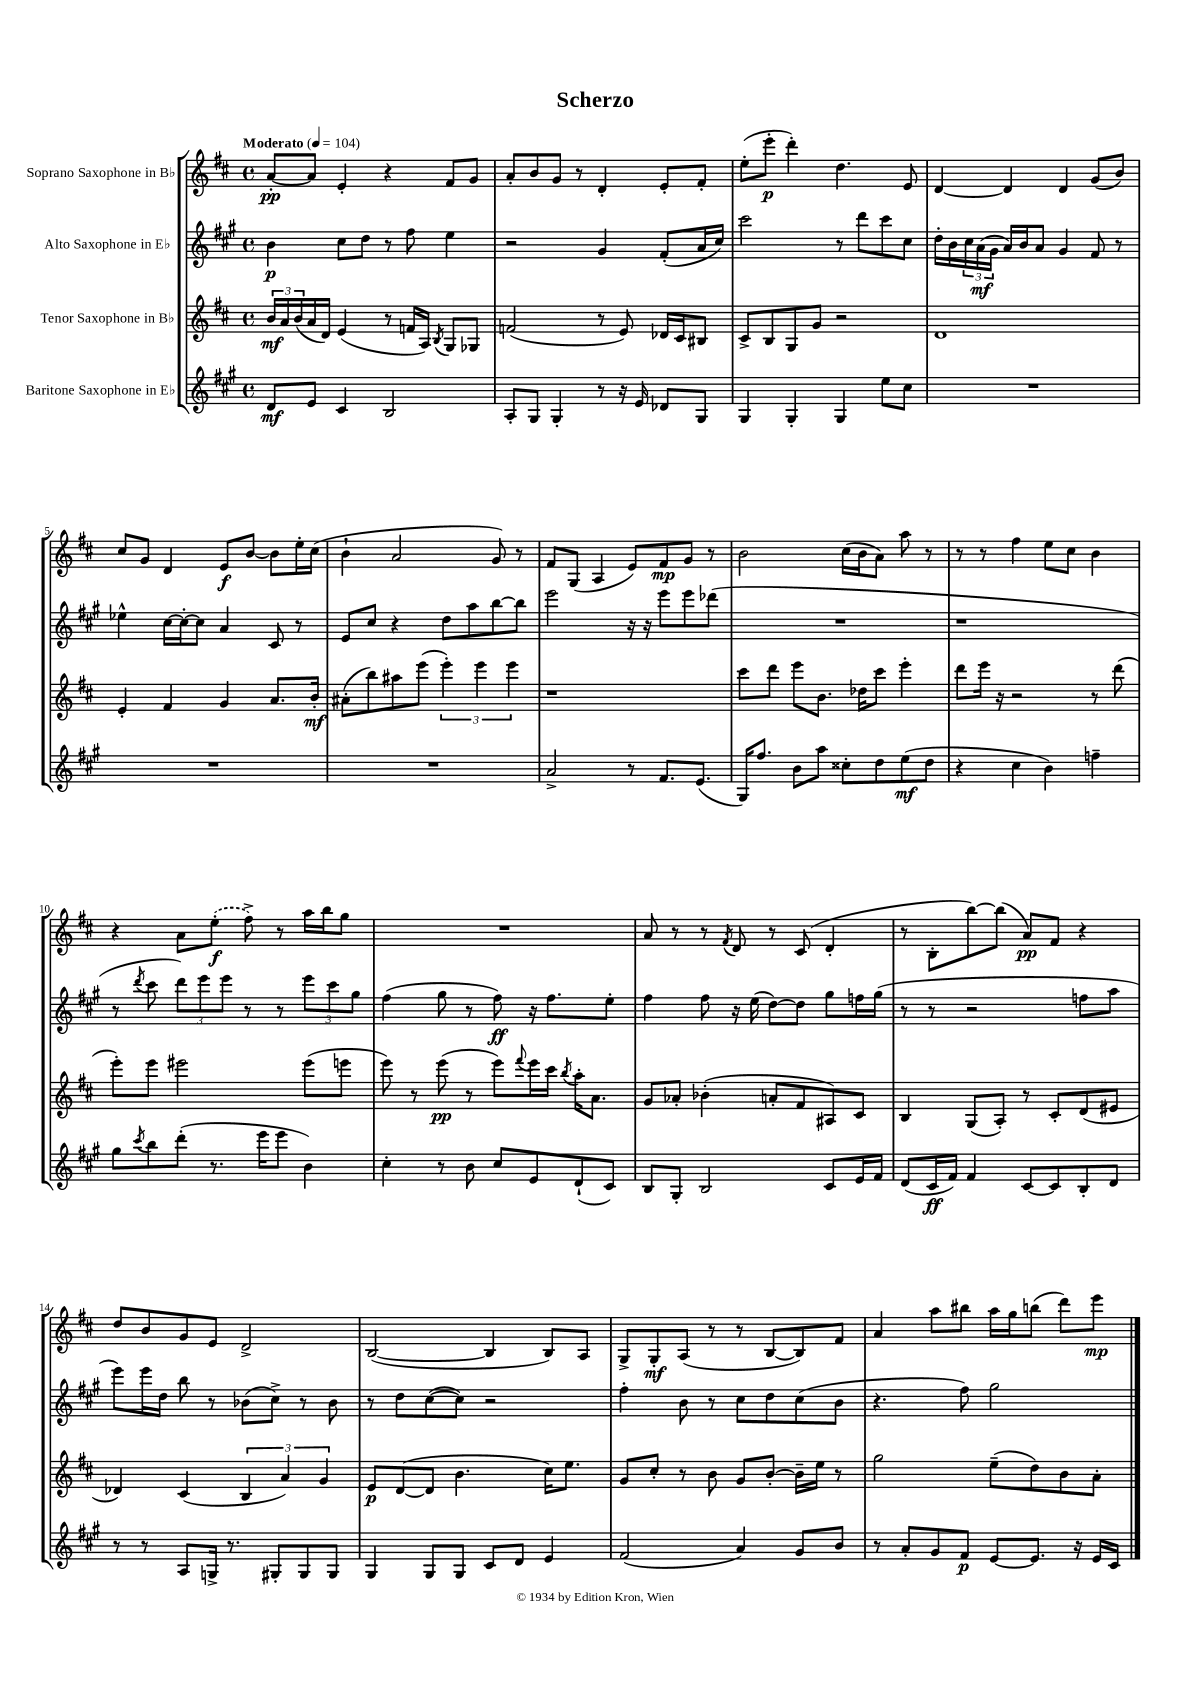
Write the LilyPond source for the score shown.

\header { title = "Scherzo" }
<<
\new StaffGroup <<
\new Staff = "s0" \with { instrumentName = "Soprano Saxophone in Bb" } {
    \clef treble \key d \major \defaultTimeSignature \time 4/4 \tempo "Moderato" 4 = 104
    a'8~-.\pp a'8 e'4-. r4 fis'8 g'8 |
    a'8-. b'8 g'8 r8 d'4-. e'8-. fis'8-. |
    e''8-.( e'''8-.\p d'''4-.) d''4. e'8 |
    d'4~ d'4 d'4 g'8( b'8) |
    cis''8 g'8 d'4 e'8\f b'8~ b'8 e''16-. cis''16( |
    b'4-! a'2 g'8) r8 |
    fis'8 g8( a4 e'8) fis'8\mp g'8 r8 |
    b'2 cis''16( b'16 a'8) a''8 r8 |
    r8 r8 fis''4 e''8 cis''8 b'4 |
    r4 a'8 \once \slurDashed e''8-.\f( fis''8->) r8 a''16 b''16 g''8 |
    R1 |
    a'8 r8 r8 \acciaccatura { fis'8 } d'8 r8 cis'8( d'4-. |
    r8 b8-. b''8~) b''8( a'8\pp) fis'8 r4 |
    d''8 b'8 g'8 e'8 d'2-> |
    b2~( b4 b8) a8 |
    g8-> g8-.\mf a8( r8 r8 b8~ b8) fis'8 |
    a'4 a''8 bis''8 a''16 g''16 b''8( d'''8) e'''8\mp \bar "|." |
}
\new Staff = "s1" \with { instrumentName = "Alto Saxophone in Eb" } {
    \clef treble \key a \major \defaultTimeSignature \time 4/4
    b'4\p cis''8 d''8 r8 fis''8 e''4 |
    r2 gis'4 fis'8-.( a'16 cis''16) |
    cis'''2 r8 d'''8 cis'''8 cis''8 |
    d''16-. b'16 \tuplet 3/2 { cis''16 a'16\mf( gis'16 } a'16) b'16 a'8 gis'4 fis'8 r8 |
    ees''4-^ cis''16~ cis''16~-. cis''8 a'4 cis'8 r8 |
    e'8 cis''8 r4 d''8 a''8 b''8~ b''8 |
    e'''2 r16 r16 e'''8 e'''8 des'''8( |
    R1 |
    r1 |
    r8 \acciaccatura { d'''8 } cis'''8 \tuplet 3/2 { d'''8) e'''8 e'''8 } r8 r8 \tuplet 3/2 { e'''8 cis'''8 gis''8 } |
    fis''4( gis''8 r8 fis''8\ff) r16 fis''8. e''8-. |
    fis''4 fis''8 r16 e''16( d''8~) d''8 gis''8 f''16 gis''16( |
    r8 r8 r2 f''8 a''8 |
    e'''8) e'''16 d''16 b''8 r8 bes'8( cis''8->) r8 bes'8 |
    r8 d''8 cis''8~( cis''8) r2 |
    fis''4-. b'8 r8 cis''8 d''8 cis''8( b'8 |
    r4. fis''8) gis''2 \bar "|." |
}
\new Staff = "s2" \with { instrumentName = "Tenor Saxophone in Bb" } {
    \clef treble \key d \major \defaultTimeSignature \time 4/4
    \tuplet 3/2 { b'16\mf a'16 b'16( } a'16 d'16) e'4( r8 f'16 a16) \acciaccatura { b8 } g8 ges8 |
    f'2( r8 e'8) des'16 cis'16 bis8 |
    cis'8-> b8 g8 g'8 r2 |
    d'1 |
    e'4-. fis'4 g'4 a'8. b'16-.\mf |
    ais'8-.( b''8) ais''8 e'''8( \tuplet 3/2 { e'''4-.) e'''4 e'''4 } |
    r1 |
    cis'''8 d'''8 e'''8 b'8. des''16 cis'''8 e'''4-. |
    d'''8 e'''16 r16 r2 r8 d'''8( |
    e'''8-.) e'''8 eis'''2 eis'''8( e'''8 |
    e'''8) r8 e'''8\pp( r8 e'''8) \appoggiatura { fis'''8 } e'''16 cis'''16 \acciaccatura { b''8 } a''16-. a'8. |
    g'8 aes'8-. bes'4-.( a'8-. fis'8 ais8) cis'8 |
    b4 g8( a8-.) r8 cis'8-. d'8( eis'8 |
    des'4) cis'4( \tuplet 3/2 { b4 a'4) g'4 } |
    e'8\p d'8~( d'8 b'4. cis''16) e''8. |
    g'8 cis''8-. r8 b'8 g'8 b'8~-. b'16-- e''16 r8 |
    g''2 e''8--( d''8) b'8 a'8-. \bar "|." |
}
\new Staff = "s3" \with { instrumentName = "Baritone Saxophone in Eb" } {
    \clef treble \key a \major \defaultTimeSignature \time 4/4
    d'8\mf e'8 cis'4 b2 |
    a8-. gis8 gis4-. r8 r16 e'16 des'8 gis8 |
    gis4 gis4-. gis4 e''8 cis''8 |
    R1 |
    R1 |
    R1 |
    a'2-> r8 fis'8. e'8.( |
    gis16) fis''8. b'8 a''8 cisis''8-. d''8 e''8\mf( d''8 |
    r4 cis''4 b'4) f''4-- |
    gis''8 \acciaccatura { cis'''8 } b''8 d'''8-.( r8. e'''16 e'''8 b'4) |
    cis''4-. r8 b'8 cis''8 e'8 d'8-!( cis'8) |
    b8 gis8-. b2 cis'8 e'16 fis'16 |
    d'8( cis'16\ff fis'16) fis'4 cis'8~ cis'8 b8-. d'8 |
    r8 r8 a8 g16-> r8. gis8-. gis8 gis8 |
    gis4 gis8 gis8 cis'8 d'8 e'4 |
    fis'2( a'4) gis'8 b'8 |
    r8 a'8-. gis'8 fis'8\p e'8~ e'8. r16 e'16 cis'16 \bar "|." |
}
>>
>>
